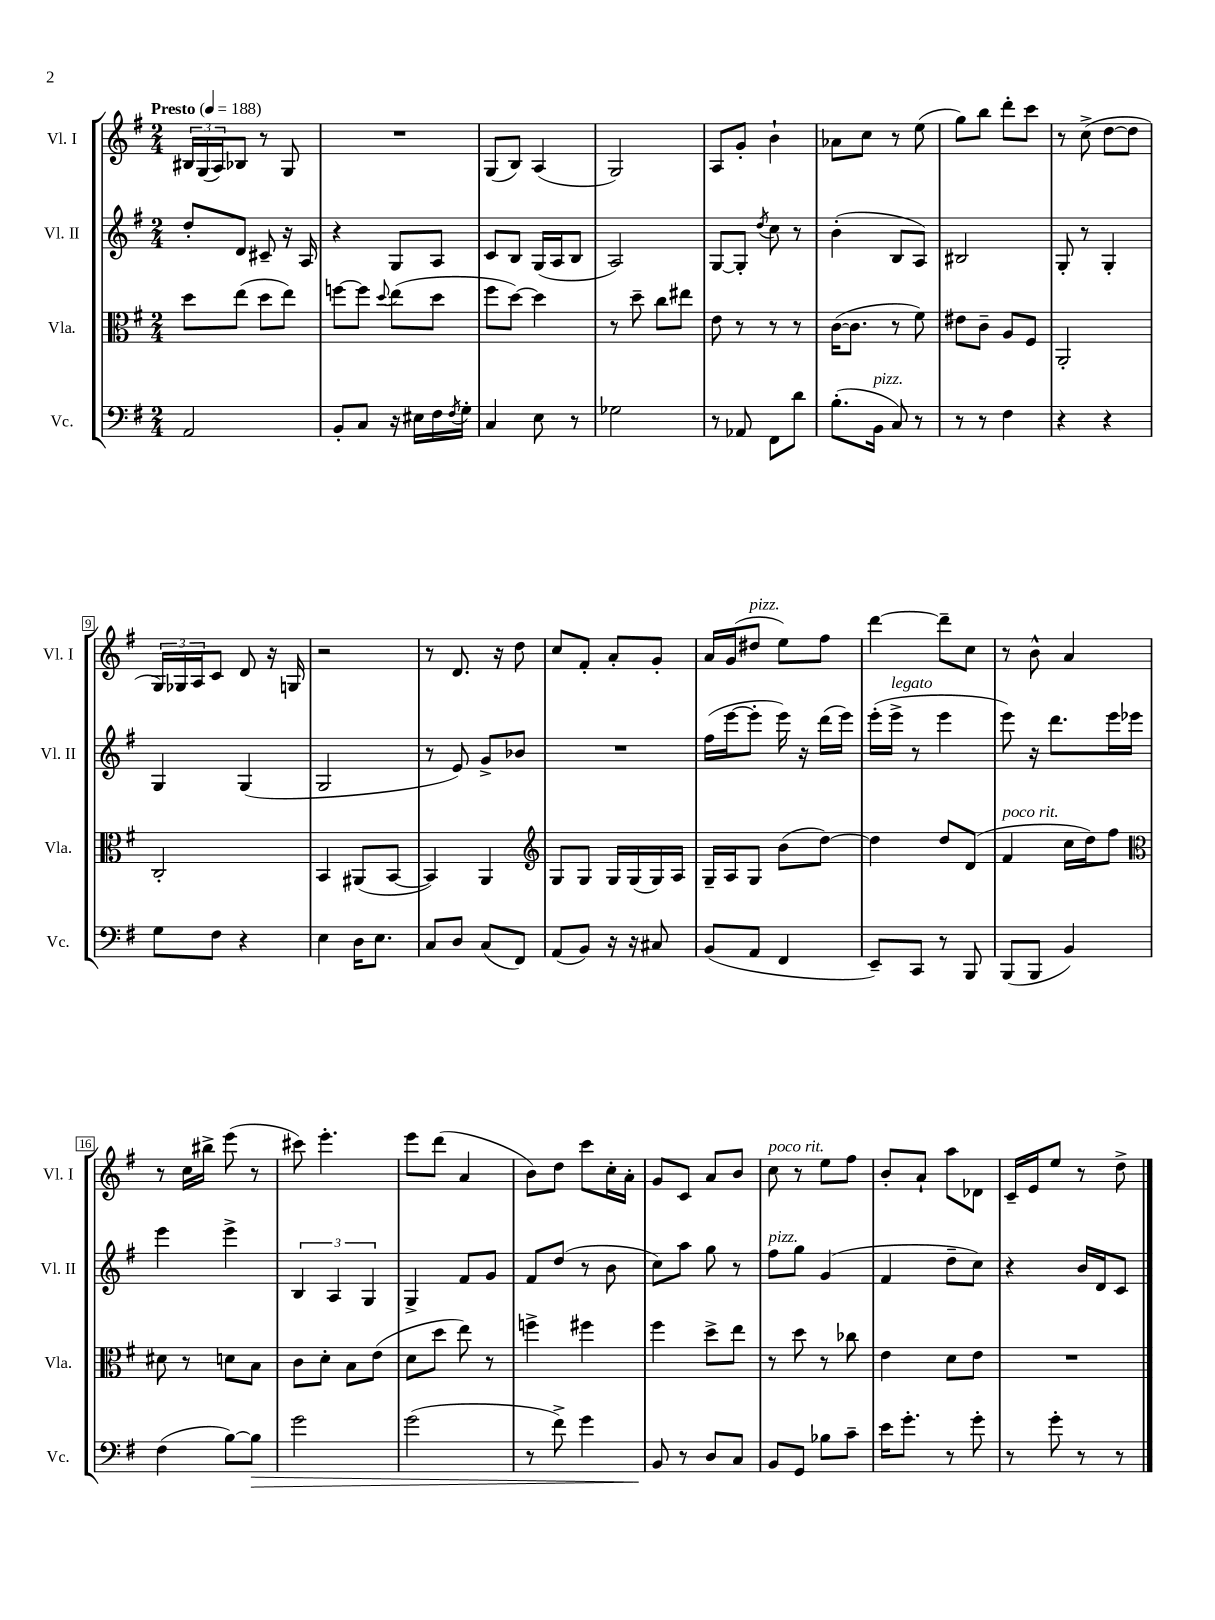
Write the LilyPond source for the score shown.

<<
\new StaffGroup <<
\new Staff = "s0" \with { instrumentName = "Vl. I" shortInstrumentName = "Vl. I" } {
    \clef treble \key g \major \numericTimeSignature \time 2/4 \tempo "Presto" 4 = 188
    \tuplet 3/2 { bis16 g16( a16) } bes8 r8 g8 |
    R2 |
    g8( b8) a4( |
    g2) |
    a8 g'8-. b'4-! |
    aes'8 c''8 r8 e''8( |
    g''8) b''8 d'''8-. c'''8 |
    r8 c''8->( d''8~ d''8 |
    \tuplet 3/2 { g16) ges16 a16 } c'8 d'8 r16 g16 |
    r2 |
    r8 d'8. r16 d''8 |
    c''8 fis'8-. a'8-. g'8-. |
    a'16 g'16( dis''8^\markup { \italic "pizz." } e''8) fis''8 |
    d'''4~ d'''8-- c''8 |
    r8 b'8-^ a'4 |
    r8 c''16 bis''16-> e'''8( r8 |
    cis'''8) e'''4.-. |
    e'''8 d'''8( a'4 |
    b'8) d''8 c'''8 c''16-. a'16-. |
    g'8 c'8 a'8 b'8 |
    c''8^\markup { \italic "poco rit." } r8 e''8 fis''8 |
    b'8-. a'8-! a''8 des'8 |
    c'16-- e'16 e''8 r8 d''8-> \bar "|." |
}
\new Staff = "s1" \with { instrumentName = "Vl. II" shortInstrumentName = "Vl. II" } {
    \clef treble \key g \major \numericTimeSignature \time 2/4
    d''8-. d'8 cis'8-- r16 a16 |
    r4 g8 a8 |
    c'8 b8 g16( a16 b8 |
    a2) |
    g8~ g8-. \acciaccatura { d''8 } c''8 r8 |
    b'4-.( b8 a8) |
    bis2 |
    g8-. r8 g4-. |
    g4 g4( |
    g2 |
    r8 e'8) g'8-> bes'8 |
    R2 |
    fis''16( e'''16~ e'''8-. e'''16) r16 d'''16( e'''16) |
    e'''16-.( e'''16->^\markup { \italic "legato" } r8 e'''4 |
    e'''8) r16 d'''8. e'''16 ees'''16 |
    e'''4 e'''4-> |
    \tuplet 3/2 { b4 a4 g4 } |
    g4-> fis'8 g'8 |
    fis'8 d''8( r8 b'8 |
    c''8) a''8 g''8 r8 |
    fis''8^\markup { \italic "pizz." } g''8 g'4( |
    fis'4 d''8-- c''8) |
    r4 b'16 d'16 c'8 \bar "|." |
}
\new Staff = "s2" \with { instrumentName = "Vla." shortInstrumentName = "Vla." } {
    \clef alto \key g \major \numericTimeSignature \time 2/4
    d''8 e''8( d''8 e''8) |
    f''8~ f''8 \appoggiatura { d''8 } e''8( d''8 |
    fis''8 d''8~) d''4 |
    r8 d''8-- c''8 eis''8 |
    e'8 r8 r8 r8 |
    c'16~( c'8. r8 fis'8) |
    eis'8 c'8-- a8 fis8 |
    a,2-. |
    c2-. |
    b,4 ais,8( b,8~ |
    b,4) a,4 |
    \clef treble g8 g8 g16 g16( g16) a16 |
    g16-- a16 g8 b'8( d''8~) |
    d''4 d''8 d'8( |
    fis'4^\markup { \italic "poco rit." } c''16 d''16) fis''8 |
    \clef alto dis'8 r8 d'8 b8 |
    c'8 d'8-. b8 e'8( |
    d'8 d''8 e''8) r8 |
    f''4-> fis''4 |
    fis''4 d''8-> e''8 |
    r8 d''8 r8 ces''8 |
    e'4 d'8 e'8 |
    R2 \bar "|." |
}
\new Staff = "s3" \with { instrumentName = "Vc." shortInstrumentName = "Vc." } {
    \clef bass \key g \major \numericTimeSignature \time 2/4
    a,2 |
    b,8-. c8 r16 eis16 fis16 \acciaccatura { fis8 } g16-. |
    c4 e8 r8 |
    ges2 |
    r8 aes,8 fis,8 d'8 |
    b8.-.( b,16^\markup { \italic "pizz." } c8) r8 |
    r8 r8 fis4 |
    r4 r4 |
    g8 fis8 r4 |
    e4 d16 e8. |
    c8 d8 c8( fis,8) |
    a,8( b,8) r16 r16 cis8 |
    b,8( a,8 fis,4 |
    e,8--) c,8 r8 b,,8 |
    b,,8( b,,8 b,4) |
    fis4( b8~) b8\> |
    g'2 |
    g'2( |
    r8 fis'8->) g'4 |
    b,8\! r8 d8 c8 |
    b,8 g,8 bes8 c'8-- |
    e'16 g'8.-. r8 g'8-. |
    r8 g'8-. r8 r8 \bar "|." |
}
>>
>>
\layout { \context { \Score \override BarNumber.stencil = #(make-stencil-boxer 0.1 0.3 ly:text-interface::print) } }
